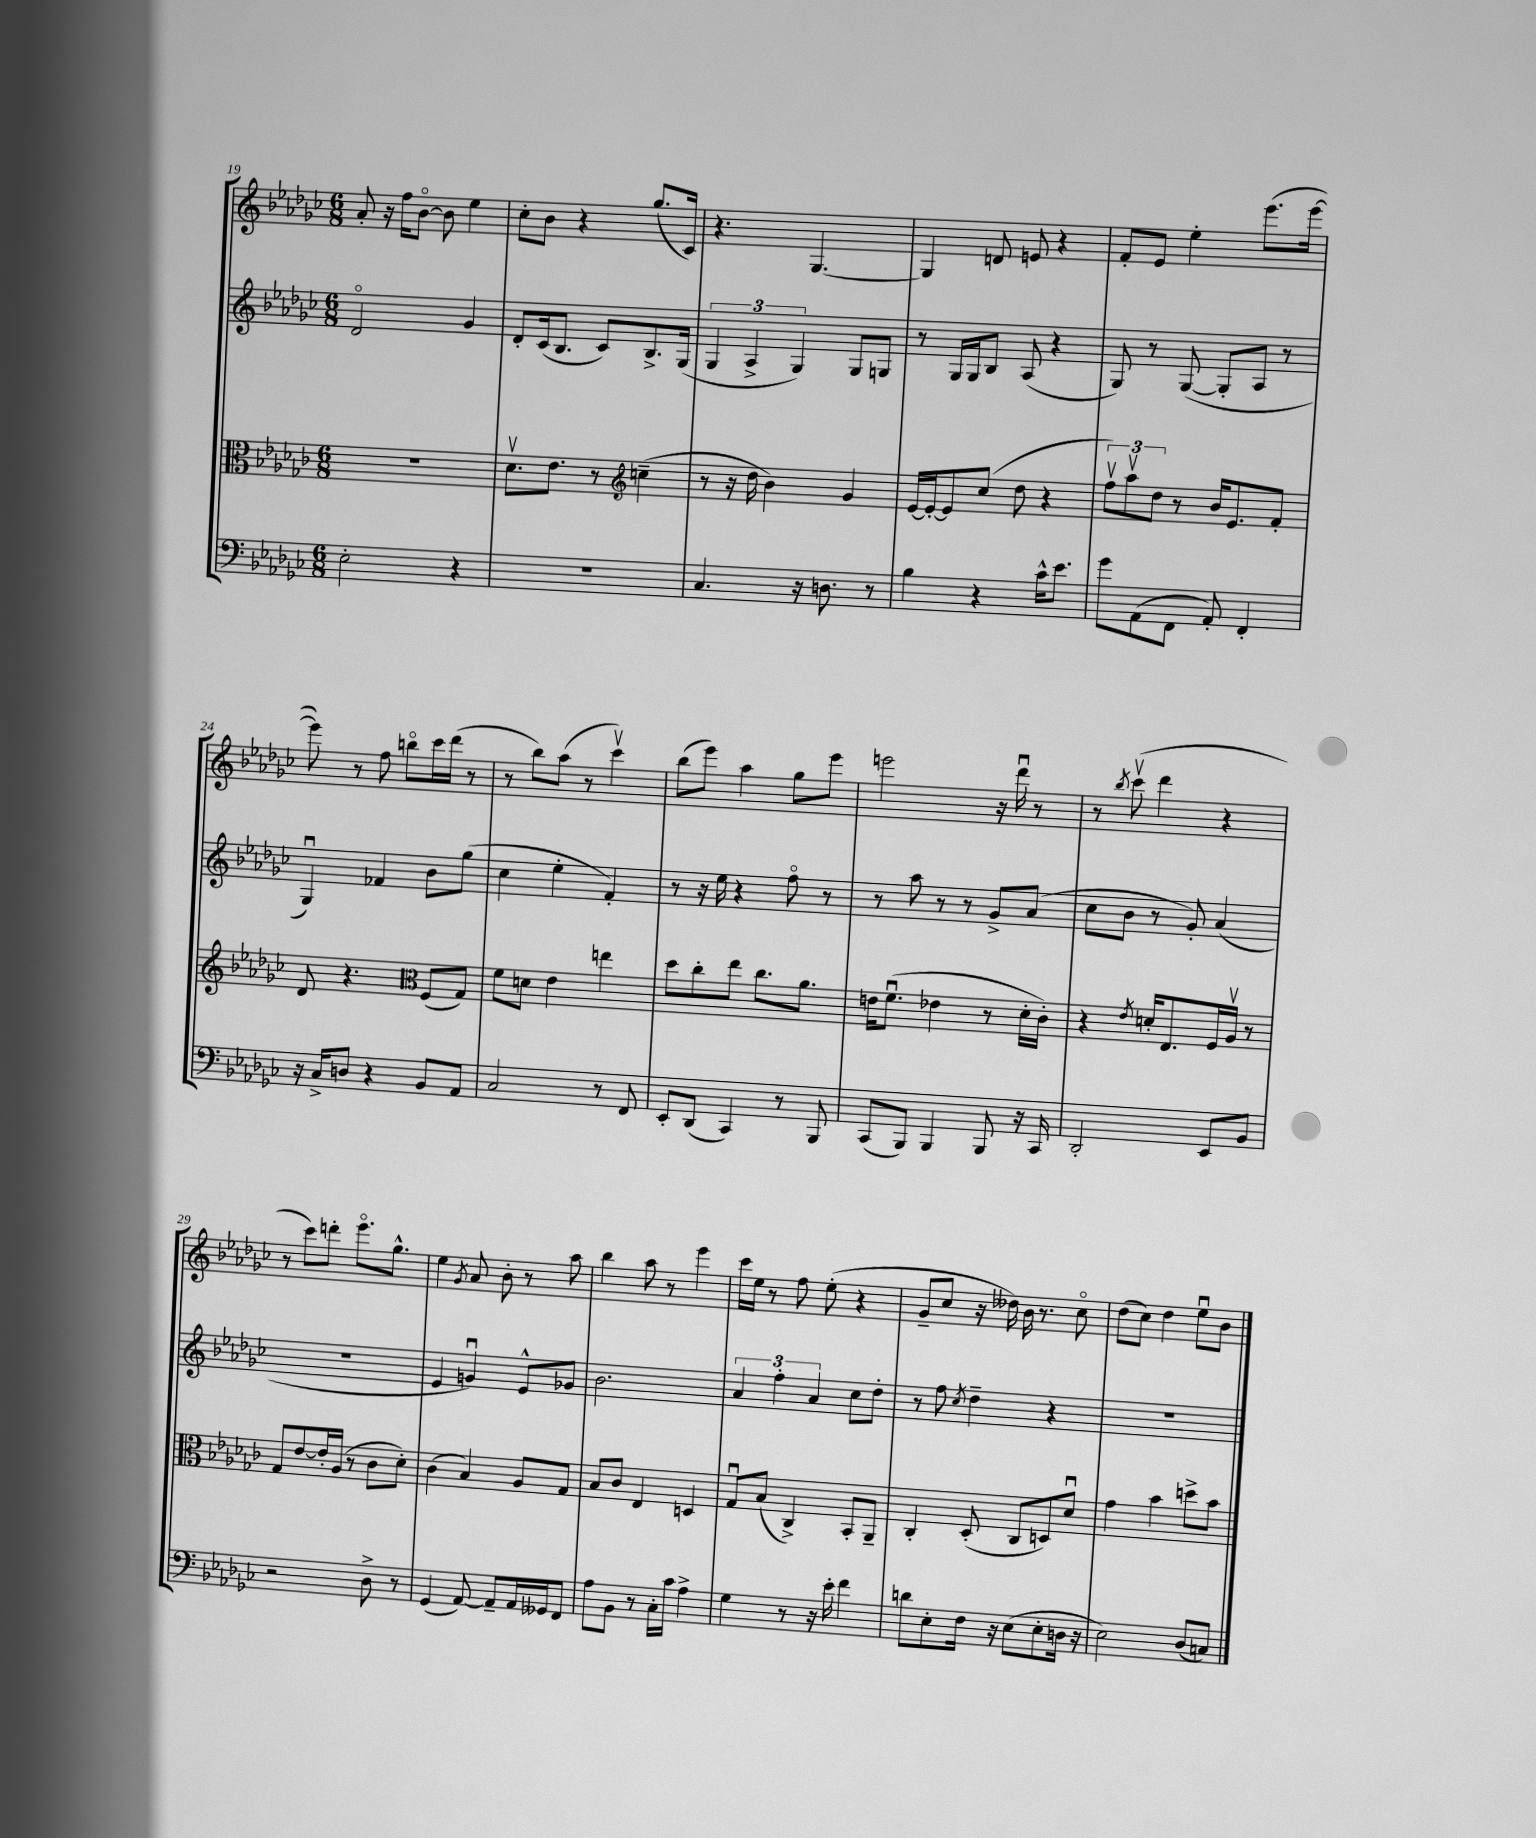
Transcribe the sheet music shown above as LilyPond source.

<<
\new StaffGroup <<
\new Staff = "s0" {
    \clef treble \key ges \major \numericTimeSignature \time 6/8
    aes'8-. r16 f''16 bes'8~\flageolet bes'8 ees''4 |
    ces''8-. bes'8 r4 ges''8.( ces'16) |
    r4. ges4.~ |
    ges4 d'8 e'8 r4 |
    f'8-. ees'8 ees''4-. ees'''8.( ees'''16~ |
    ees'''8) r8 f''8 b''8\flageolet ces'''16 des'''16( r8 |
    r8 bes''8) aes''8( r8 ces'''4\upbow) |
    bes''8( ees'''8) aes''4 ges''8 ees'''8 |
    e'''2 r16 des'''16\downbow r8 |
    r8 \acciaccatura { bes''8 } ces'''8\upbow( des'''4 r4 |
    r8 ces'''8) d'''8-. ees'''8.\flageolet ges''8.-^ |
    ees''4 \acciaccatura { ges'8 } aes'8 bes'8-. r8 aes''8 |
    bes''4 aes''8 r8 ees'''4 |
    ces'''16 ees''16 r8 f''8 ees''8-.( r4 |
    ges'8-- ces''8 r16 deses''16) bes'16 r8. ces''8\flageolet |
    des''8( ces''8) des''4 ees''8\downbow bes'8 \bar "|." |
}
\new Staff = "s1" {
    \clef treble \key ges \major \numericTimeSignature \time 6/8
    des'2\flageolet ges'4 |
    des'8-. ces'16( bes8. ces'8) bes8.-> ges16( |
    \tuplet 3/2 { ges4 aes4-> ges4) } ges8 g8 |
    r8 ges16 ges16 bes8 aes8( r4 |
    ges8) r8 ges8~( ges8-. aes8 r8 |
    ges4\downbow) fes'4 bes'8 ges''8( |
    ces''4 ees''4-. f'4-.) |
    r8 r16 ees''16 r4 f''8\flageolet r8 |
    r8 aes''8 r8 r8 ges'8-> aes'8( |
    ces''8 bes'8 r8 ges'8-.) aes'4( |
    R2. |
    ees'4 g'4\downbow) ees'8-^ ges'8 |
    bes'2. |
    \tuplet 3/2 { aes'4 f''4-. aes'4 } ces''8 des''8-. |
    r8 f''8 \acciaccatura { ces''8 } des''4-- r4 |
    R2. \bar "|." |
}
\new Staff = "s2" {
    \clef alto \key ges \major \numericTimeSignature \time 6/8
    R2. |
    des'8.\upbow ees'8. r8 \clef treble c''4--( |
    r8 r16 des''16 bes'4) ges'4 |
    ees'16~ ees'16~-. ees'8 ces''8( des''8 r4 |
    \tuplet 3/2 { f''8\upbow) aes''8\upbow des''8 } r8 bes'16 ees'8. f'8-. |
    des'8 r4. \clef alto f8( ges8) |
    f'8 d'8 ees'4 e''4 |
    des''8 ces''8-. ees''8 ces''8. aes'8. |
    e'16 f'8.\downbow( ees'4 r8 des'16-. ces'16-.) |
    r4 \acciaccatura { ees'8 } d'16-. ees8. f16 aes16\upbow r8 |
    ges8 ees'8~ ees'16-. aes16( r8 ces'8 des'8-.) |
    ces'4( bes4) aes8 ges8 |
    bes8 ces'8 ees4 d4 |
    ges8\downbow bes8( ces4->) bes,8-. aes,8-- |
    ces4-. des8-.( ces8 d8) des'8\downbow |
    ges'4 bes'4 d''8-> bes'8 \bar "|." |
}
\new Staff = "s3" {
    \clef bass \key ges \major \numericTimeSignature \time 6/8
    ees2-. r4 |
    R2. |
    ces4. r16 d8. r8 |
    bes4 r4 ces'16-^ ees'8. |
    ges'8 aes,8( f,8 aes,8-.) f,4-. |
    r16 ces16-> d8 r4 bes,8 aes,8 |
    ces2 r8 f,8 |
    ees,8-. des,8( ces,4) r8 bes,,8 |
    ces,8( bes,,8) bes,,4 bes,,8 r16 ces,16 |
    des,2-. ees,8 bes,8 |
    r2 des8-> r8 |
    ges,4( aes,8~) aes,8-- aes,16 geses,16 f,8 |
    aes8 bes,8 r8 ces16-. ces'16 aes4-> |
    ges4 r8 r16 ees'16-. f'4 |
    d'8 ees8-. f16 r16 ees8( ees8-. d16 r16 |
    ees2) des8( c8) \bar "|." |
}
>>
>>
\layout { \context { \Score currentBarNumber = #19 } }
